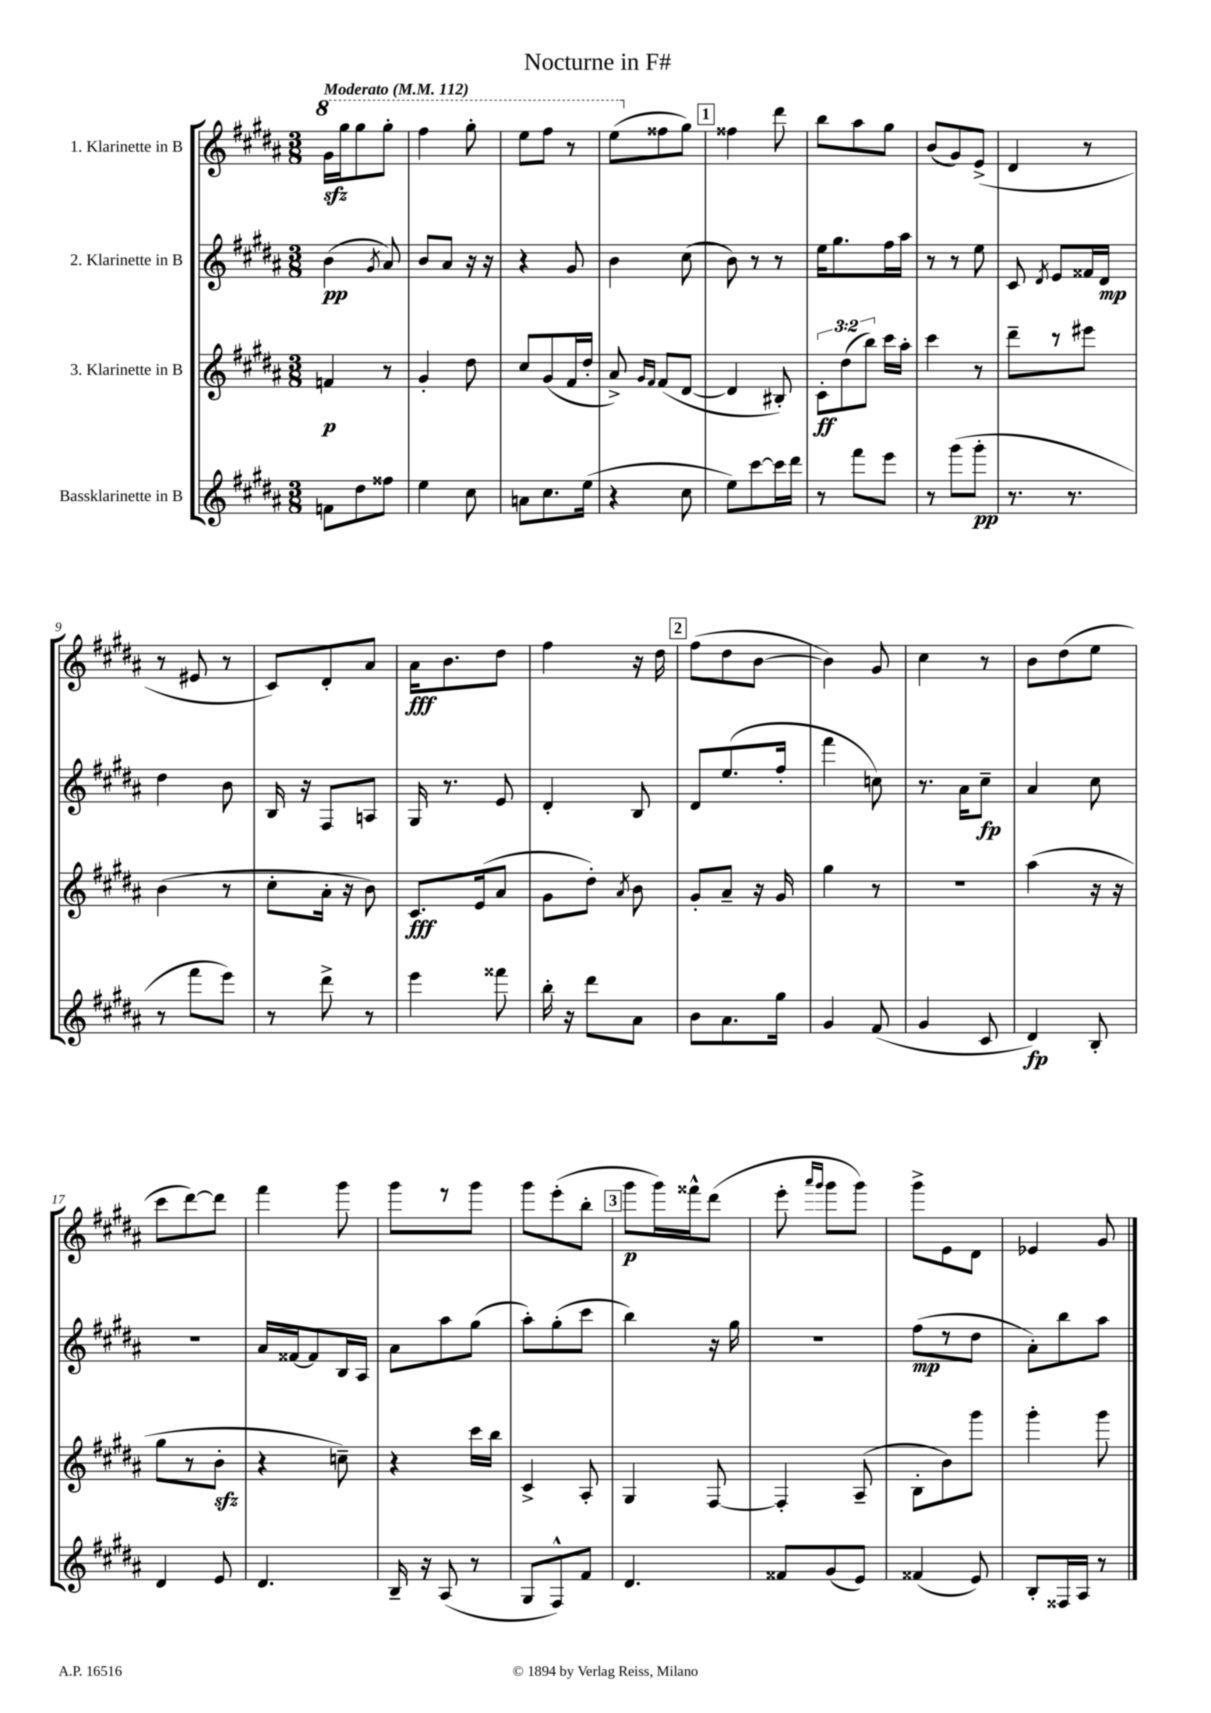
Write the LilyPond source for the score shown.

\header { title = "Nocturne in F#" }
<<
\new StaffGroup <<
\new Staff = "s0" \with { instrumentName = "1. Klarinette in B" } {
    \clef treble \key b \major \numericTimeSignature \time 3/8 \tempo "Moderato" 4 = 112
    \autoBeamOff \ottava #1 gis''16[\sfz gis'''16 gis'''8 gis'''8]-. |
    fis'''4 gis'''8-. |
    e'''8[ fis'''8] r8 |
    e'''8[( \ottava #0 fisis''8 gis''8]) |
    \mark \markup { \box "1" } fisis''4 dis'''8 |
    b''8[ ais''8 gis''8] |
    b'8[( gis'8) e'8]->( |
    dis'4 r8 |
    r8 eis'8 r8 |
    cis'8[) dis'8-. ais'8] |
    ais'16[\fff b'8. dis''8] |
    fis''4 r16 dis''16 |
    \mark \markup { \box "2" } fis''8[( dis''8 b'8]~ |
    b'4) gis'8 |
    cis''4 r8 |
    b'8[ dis''8( e''8] |
    cis'''8[ dis'''8~) dis'''8] |
    fis'''4 gis'''8 |
    gis'''8[ r8 gis'''8] |
    gis'''8[ e'''8-.( b''8]-. |
    \mark \markup { \box "3" } gis'''8[\p gis'''16) fisis'''16-^ dis'''8]( |
    e'''8-. \grace { ais'''16[ gis'''16] } gis'''8[ gis'''8]) |
    gis'''8[-> e'8 dis'8] |
    ees'4 gis'8 \bar "|." |
}
\new Staff = "s1" \with { instrumentName = "2. Klarinette in B" } {
    \clef treble \key b \major \numericTimeSignature \time 3/8
    \autoBeamOff b'4\pp( \acciaccatura { gis'8 } ais'8) |
    b'8[ ais'8] r16 r16 |
    r4 gis'8 |
    b'4 cis''8( |
    \mark \markup { \box "1" } b'8) r8 r8 |
    e''16[ gis''8. fis''16 ais''16] |
    r8 r8 e''8 |
    cis'8 \acciaccatura { dis'8 } e'8[ fisis'16 dis'16]\mp |
    dis''4 b'8 |
    b16 r16 fis8[ a8] |
    gis16 r8. e'8 |
    dis'4-. b8 |
    \mark \markup { \box "2" } dis'8[ e''8.( fis''16]-. |
    fis'''4 c''8) |
    r8. ais'16[ cis''8]--\fp |
    ais'4 cis''8 |
    R4. |
    ais'16[ fisis'16~ fisis'8 b16 ais16] |
    ais'8[ ais''8 gis''8]( |
    ais''8[-.) gis''8-.( cis'''8] |
    \mark \markup { \box "3" } b''4) r16 gis''16 |
    R4. |
    fis''8[\mp( r8 dis''8] |
    ais'8[-.) b''8 ais''8] \bar "|." |
}
\new Staff = "s2" \with { instrumentName = "3. Klarinette in B" } {
    \clef treble \key b \major \numericTimeSignature \time 3/8 \override Staff.TupletNumber.text = #tuplet-number::calc-fraction-text
    \autoBeamOff f'4\p r8 |
    gis'4-. dis''8 |
    cis''8[ gis'8( fis'16 dis''16]-. |
    ais'8->) \grace { gis'16[ fis'16] } fis'8[( dis'8]~ |
    \mark \markup { \box "1" } dis'4 bis8-.) |
    \tuplet 3/2 { cis'8[-.\ff dis''8( b''8]) } cis'''16[ ais''16]-. |
    cis'''4 r8 |
    dis'''8[-- r8 eis'''8] |
    b'4( r8 |
    cis''8[-. ais'16]-. r16 b'8) |
    cis'8.[\fff e'16( ais'8] |
    gis'8[ dis''8]-.) \acciaccatura { ais'8 } b'8 |
    \mark \markup { \box "2" } gis'8[-. ais'8]-- r16 gis'16 |
    gis''4 r8 |
    R4. |
    ais''4( r16 r16 |
    gis''8[ r8 b'8]-.\sfz |
    r4 c''8--) |
    r4 cis'''16[ b''16] |
    cis'4-> ais8-. |
    \mark \markup { \box "3" } gis4 fis8~ |
    fis4-. ais8--( |
    b8[-. b'8) gis'''8] |
    gis'''4-. gis'''8 \bar "|." |
}
\new Staff = "s3" \with { instrumentName = "Bassklarinette in B" } {
    \clef treble \key b \major \numericTimeSignature \time 3/8
    \autoBeamOff f'8[ dis''8 fisis''8] |
    e''4 cis''8 |
    a'8[ cis''8. e''16]( |
    r4 cis''8 |
    \mark \markup { \box "1" } e''8[) cis'''8~ cis'''16 dis'''16] |
    r8 fis'''8[ e'''8] |
    r8 gis'''8[( gis'''8]-.\pp |
    r8. r8. |
    r8 fis'''8[ e'''8]) |
    r8 dis'''8-> r8 |
    e'''4 fisis'''8 |
    b''16-. r16 dis'''8[ ais'8] |
    \mark \markup { \box "2" } b'8[ ais'8. gis''16] |
    gis'4 fis'8( |
    gis'4 cis'8 |
    dis'4\fp) b8-. |
    dis'4 e'8 |
    dis'4. |
    b16-- r16 ais8( r8 |
    gis8[ fis8-^) fis'8] |
    \mark \markup { \box "3" } dis'4. |
    fisis'8[ gis'8( e'8]) |
    fisis'4( e'8) |
    b8[-. fisis16 ais16] r8 \bar "|." |
}
>>
>>
